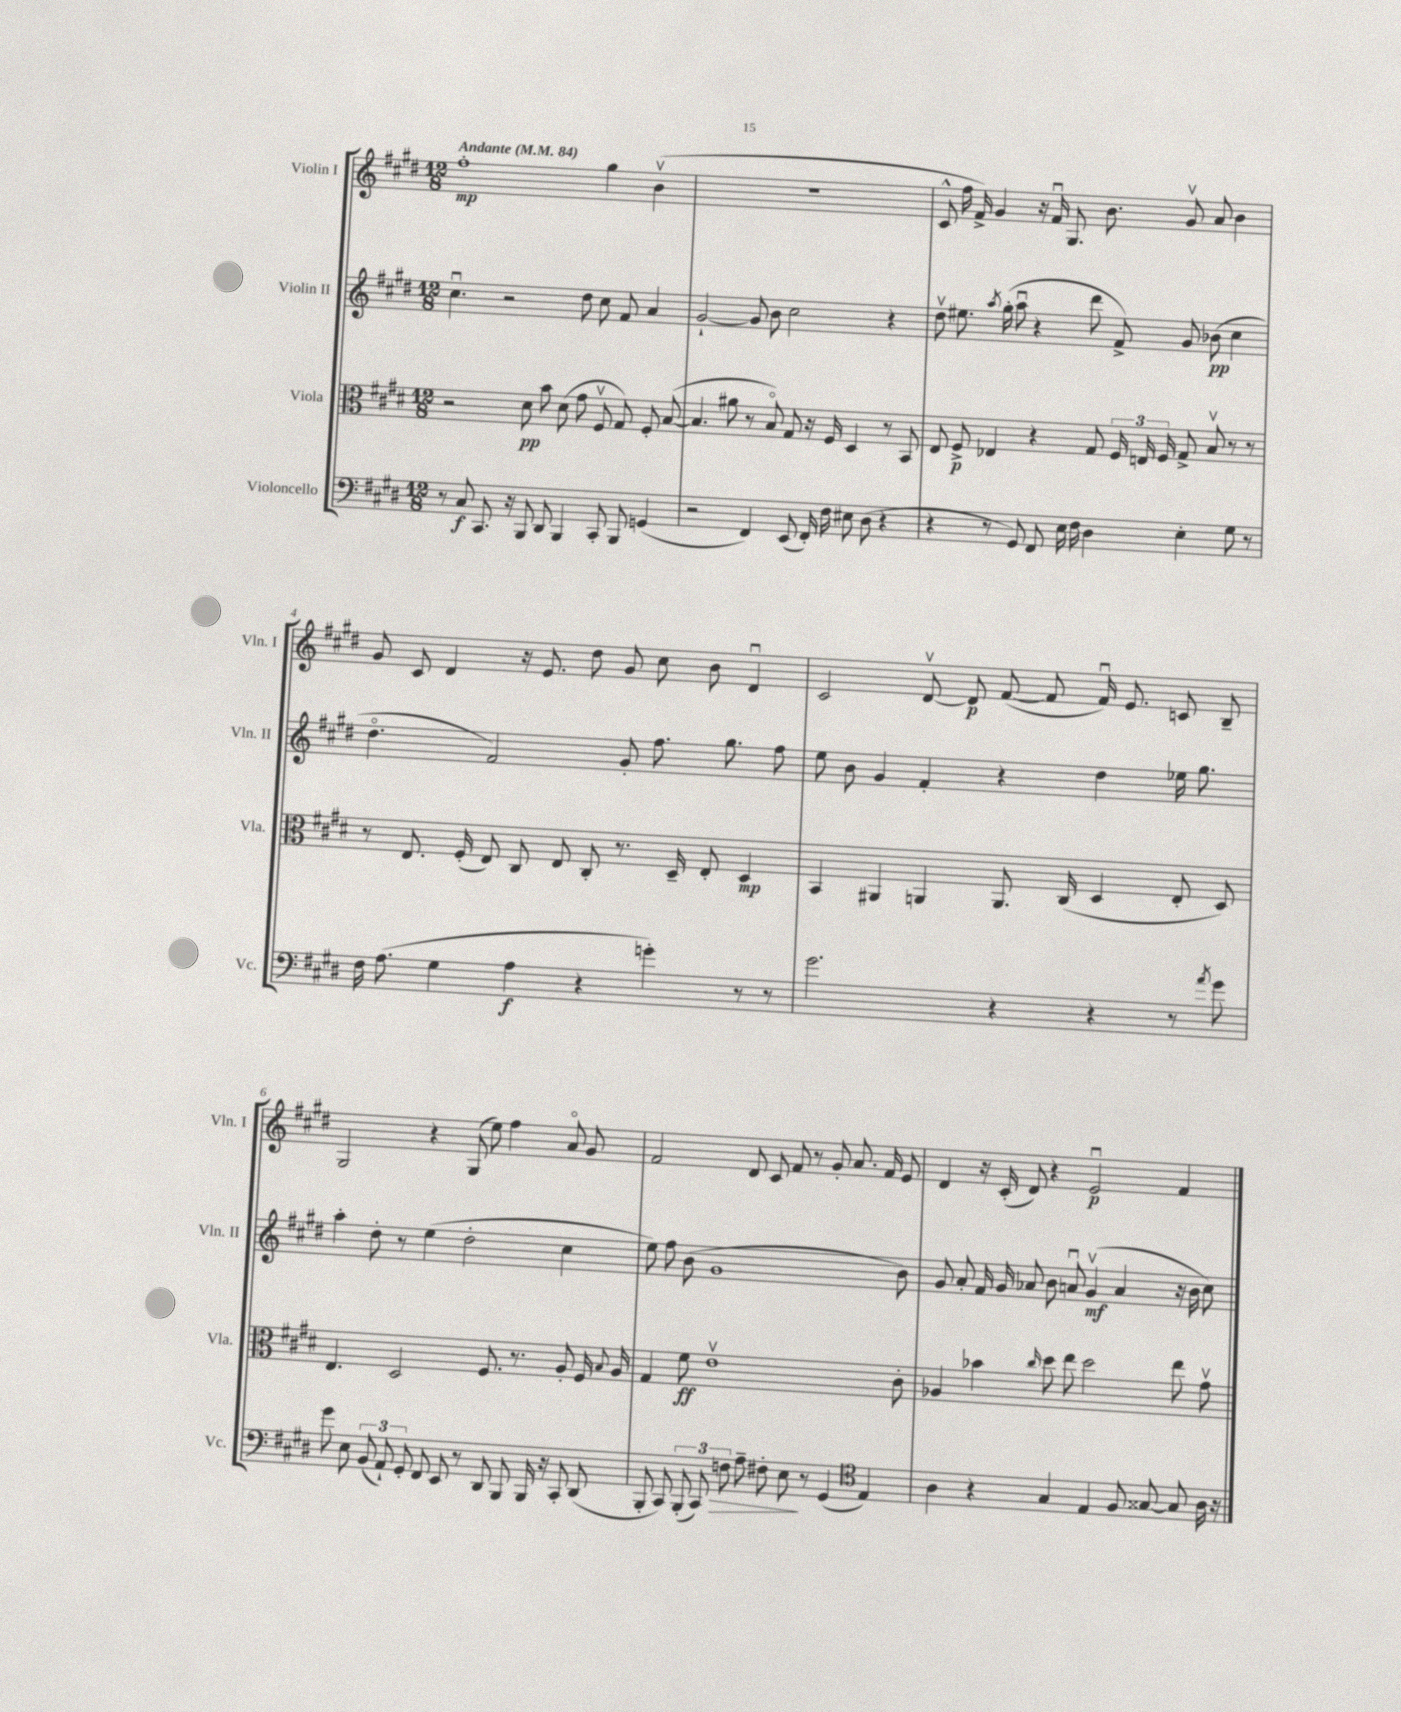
<<
\new StaffGroup <<
\new Staff = "s0" \with { instrumentName = "Violin I" shortInstrumentName = "Vln. I" } {
    \clef treble \key e \major \numericTimeSignature \time 12/8 \tempo "Andante" 4 = 84
    \autoBeamOff fis''1-.\mp gis''4 b'4\upbow( |
    R1. |
    cis'8-^ fis''16 fis'16->) gis'4 r16 fis'16\downbow gis8. b'8. gis'8\upbow a'8 b'4 |
    gis'8 cis'8 dis'4 r16 e'8. dis''8 gis'8 cis''8 b'8 dis'4\downbow |
    cis'2 dis'8~\upbow dis'8\p fis'8~( fis'8 fis'16\downbow) e'8. c'8 b8-- |
    gis2 r4 gis8( e''8) fis''4 a'8\flageolet gis'8 |
    fis'2 dis'8 cis'8 fis'8 r8 gis'8-. a'8. fis'16 e'8 |
    dis'4 r16 cis'16-.( dis'8) r4 e'2\downbow\p fis'4 \bar "|." |
}
\new Staff = "s1" \with { instrumentName = "Violin II" shortInstrumentName = "Vln. II" } {
    \clef treble \key e \major \numericTimeSignature \time 12/8
    \autoBeamOff cis''4.\downbow r2 dis''8 cis''8 fis'8 a'4 |
    gis'2~-! gis'8 b'8 cis''2 r4 |
    dis''8\upbow eis''8. \acciaccatura { a''8 } gis''16-.( a''8\downbow r4 dis'''8 fis'8->) gis'8 bes'8\pp( cis''4 |
    dis''4.\flageolet fis'2) gis'8-. fis''8. gis''8. fis''8 |
    e''8 b'8 gis'4 fis'4-. r4 dis''4 ees''16 gis''8. |
    a''4-. dis''8-. r8 e''4( dis''2-. cis''4 |
    e''8) fis''8 b'8( gis'1 b'8) |
    gis'8 a'8-. fis'16 gis'16 aes'8 b'8 a'8\downbow gis'4\upbow\mf( a'4 r16 b'16 cis''8) \bar "|." |
}
\new Staff = "s2" \with { instrumentName = "Viola" shortInstrumentName = "Vla." } {
    \clef alto \key e \major \numericTimeSignature \time 12/8
    \autoBeamOff r2 dis'8\pp b'8 dis'8( gis'8 fis8\upbow gis8) fis8-. b8~( |
    b4. ais'8 r8 b8\flageolet) gis8 r16 fis16 dis4 r8 b,8 |
    e8 fis8->\p ees4 r4 gis8 \tuplet 3/2 { fis16 e16 fis16 } gis8-> b8\upbow r8 r8 |
    r8 e8. fis16-.( e8) cis8 e8 cis8-. r8. dis16-- e8-. dis4\mp |
    b,4 ais,4 a,4 a,8. cis16( dis4 e8-. dis8) |
    e4. dis2 fis8. r8. a8-. fis16 \appoggiatura { b8 } a16 |
    gis4 fis'8\ff e'1\upbow cis'8-. |
    aes4 bes'4 \grace { cis''16 } dis''8 e''8 dis''2 e''8 gis'8\upbow \bar "|." |
}
\new Staff = "s3" \with { instrumentName = "Violoncello" shortInstrumentName = "Vc." } {
    \clef bass \key e \major \numericTimeSignature \time 12/8
    \autoBeamOff r8 cis8\f cis,8. r16 b,,8 dis,8 b,,4 cis,8-. b,,8 g,4( |
    r2 fis,4) e,8( fis,16-.) fis16 eis8 dis8( r4 |
    r4 r8 gis,8) fis,8 e16 fis16 dis4 e4-. gis8 r8 |
    fis16 a8.( gis4 a4\f r4 g'4-.) r8 r8 |
    gis'2. r4 r4 r8 \acciaccatura { a'8 } gis'8 |
    gis'8 e8 \tuplet 3/2 { b,8( a,8-!) gis,8-. } fis,8 e,8 r8 dis,8 b,,8 b,,16 r16 cis,8-. dis,8( |
    b,,8-. cis,8) \tuplet 3/2 { b,,8-.( cis,8) f8\> } a8-- fis8-. e8\! r8 gis,4( \clef tenor e4) |
    a4 r4 gis4 e4 fis8 gisis8~ gisis8 a16 r16 \bar "|." |
}
>>
>>
